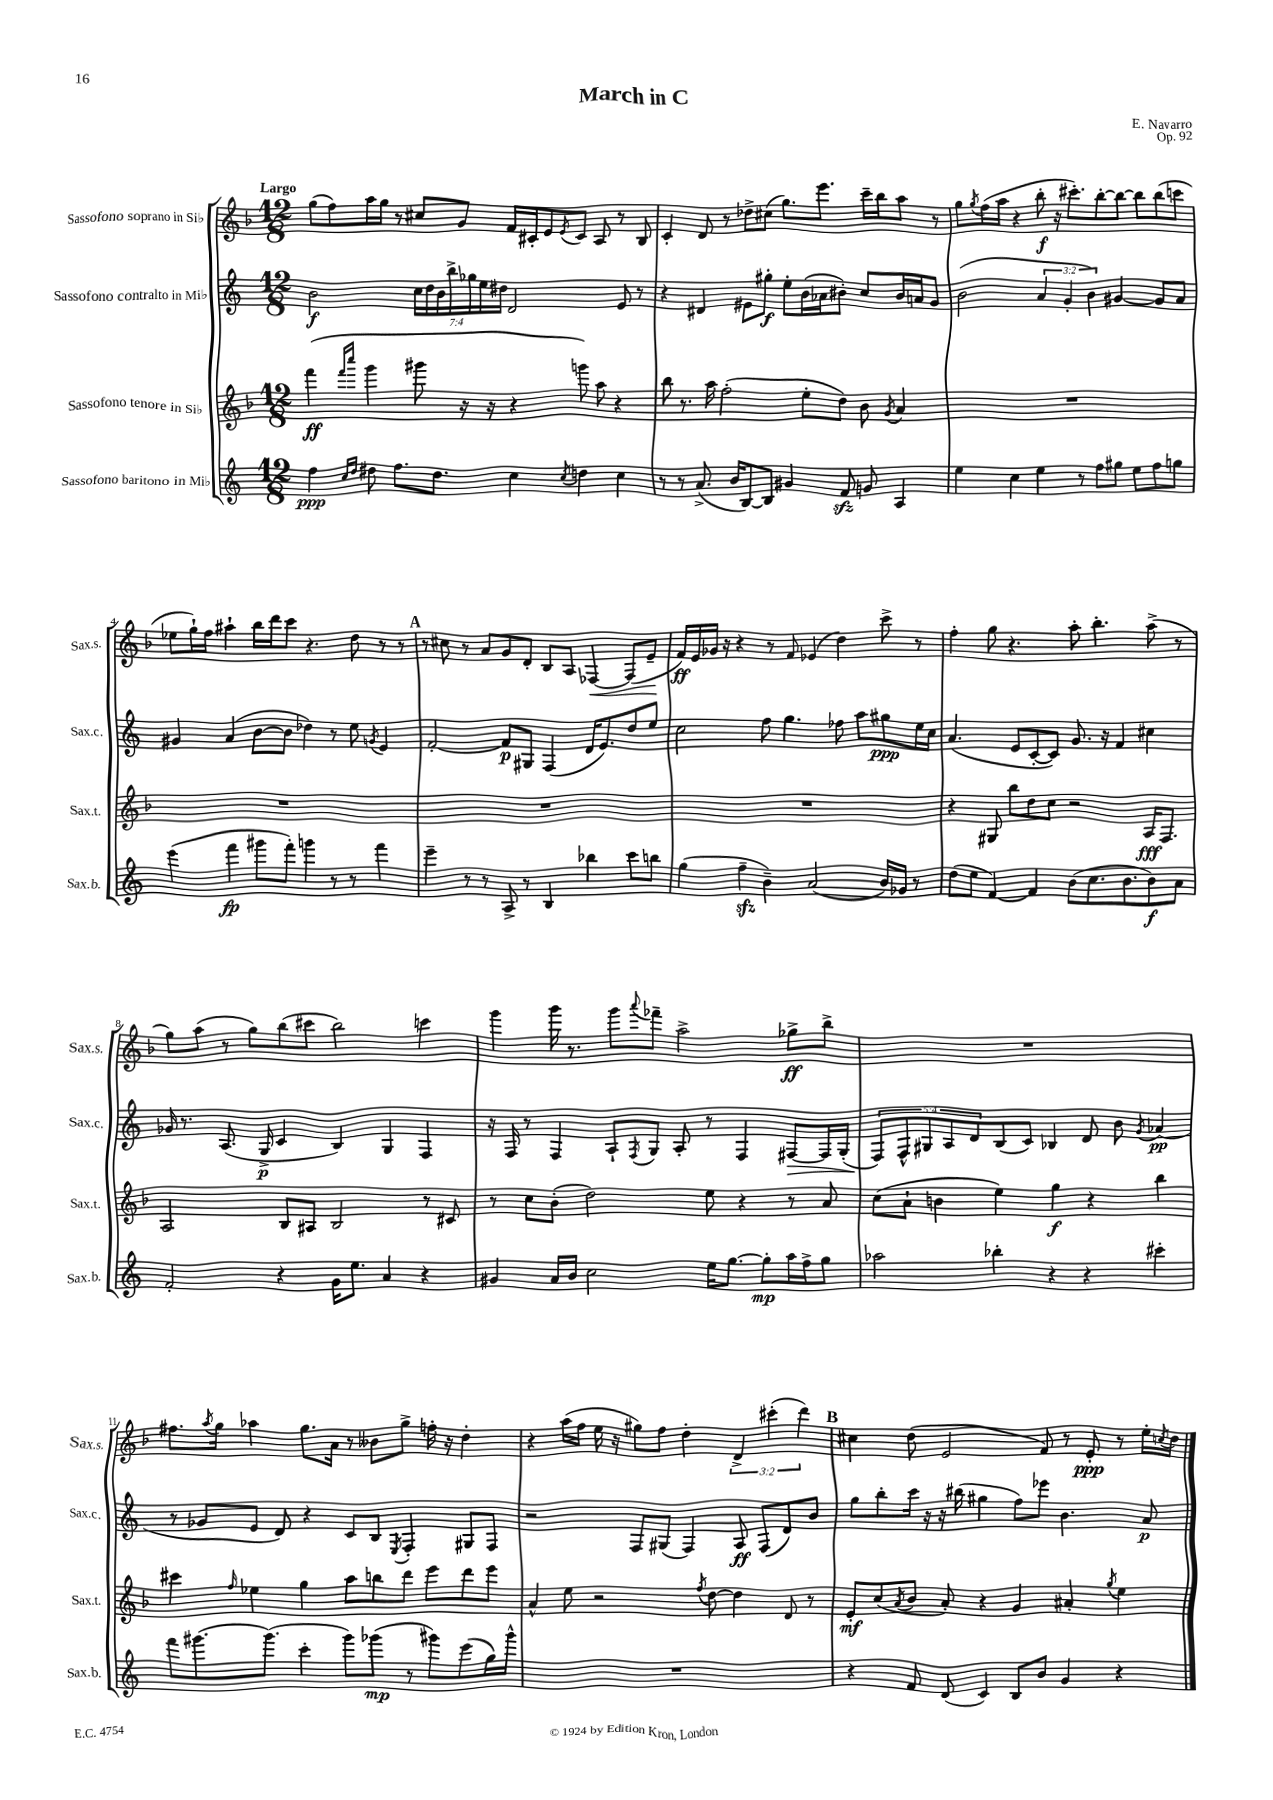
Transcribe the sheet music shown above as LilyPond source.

\header { title = "March in C" composer = "E. Navarro" opus = "Op. 92" }
<<
\new StaffGroup <<
\new Staff = "s0" \with { instrumentName = "Sassofono soprano in Sib" shortInstrumentName = "Sax.s." } {
    \clef treble \key f \major \numericTimeSignature \time 12/8 \override Staff.TupletNumber.text = #tuplet-number::calc-fraction-text \tempo "Largo"
    g''8( f''8) a''16 g''16 r8 cis''8 g'8 f'16 cis'16-. e'8 \acciaccatura { e'8 } cis'8 a8 r8 bes8 |
    c'4-. d'8 r8 des''8-> cis''8( g''8.) e'''8. c'''16-- bes''16 a''8 r8 |
    g''8 \acciaccatura { g''8 } f''16( a''16 r4 bes''8-.\f r16 cis'''8.-.) bes''8~-. bes''8~ bes''8 bes''8( c'''8 |
    ees''8 g''16-!) f''16 ais''4-! bes''16 d'''16 c'''8 r4. d''8 r8 r8 |
    \mark \markup { \bold "A" } r8 cis''8 r8 a'8 g'8 d'8-. bes8 a8 fes4~\< fes8( e'8--\! |
    f'16\ff) e'16 ges'16 r16 r4 r8 f'8 ees'4( d''4) c'''8-> r8 |
    f''4-. g''8 r4. a''8-. bes''4.-. a''8->( r8 |
    g''8) a''8( r8 g''8) bes''8( cis'''8 bes''2) c'''4 |
    g'''4 g'''16 r8. g'''8 \appoggiatura { a'''8 } fes'''8-- a''2-> ges''8->\ff bes''8-> |
    R1. |
    fis''8. \acciaccatura { a''8 } g''16 aes''4 g''8. a'16 r8 beses'8 g''8-> f''16-. r16 d''4-. |
    r4 a''16( f''16 e''16 r16 gis''8) f''8 d''4-. \tuplet 3/2 { d'4-> cis'''4-.( d'''4) } |
    \mark \markup { \bold "B" } cis''4 d''8( e'2 f'8) r8 e'8-.\ppp r8 e''16-. \acciaccatura { c''8 } d''16 \bar "|." |
}
\new Staff = "s1" \with { instrumentName = "Sassofono contralto in Mib" shortInstrumentName = "Sax.c." } {
    \clef treble \key c \major \numericTimeSignature \time 12/8 \override Staff.TupletNumber.text = #tuplet-number::calc-fraction-text
    b'2\f \tuplet 7/4 { c''16 d''16 b'16 b''16-> ges''16 e''16 dis''16 } d'2 e'8 r8 |
    r4 dis'4 eis'8 gis''8-.\f e''8-. b'16( aes'16 bis'8-.) c''8 bis'16 a'16 g'8 |
    b'2( \tuplet 3/2 { a'4 g'4-. b'4) } gis'4~ gis'8 a'8 |
    gis'4 a'4( b'8~ b'8 des''4) r8 e''8 \acciaccatura { g'8 } e'4 |
    \mark \markup { \bold "A" } f'2~-. f'8\p gis8 f4( d'16 e'8.) d''8 e''8 |
    c''2 f''8 g''4. fes''8 a''8 gis''8\ppp e''16 c''16 |
    a'4.( e'8 c'8~-. c'8) g'8. r16 f'4 cis''4 |
    ges'16 r8. a8.( g16->\p c'4 b4) g4 f4 |
    r16 f16 r8 f4 a8-! \acciaccatura { f8 } g8 a8-. r8 f4 fis8~\> fis16 g16-.( |
    \tuplet 5/4 { f8\!) f8-^ gis8 a8 d'8 } b8( c'8) bes4 d'8 b'8 \acciaccatura { g'8 } aes'4\pp( |
    r8 ges'8 e'8 d'8) r4 c'8 b8 \acciaccatura { e8 } f4-. gis8 f8 |
    r2 f8 gis8( f4) a8\ff f8( d'8) b'8 |
    \mark \markup { \bold "B" } g''8 b''8-. c'''16 r16 r16 bis''16( gis''4 f''8) ees'''8 b'4. a'8\p \bar "|." |
}
\new Staff = "s2" \with { instrumentName = "Sassofono tenore in Sib" shortInstrumentName = "Sax.t." } {
    \clef treble \key f \major \numericTimeSignature \time 12/8
    f'''4\ff( \grace { f'''16 c''''16 } g'''4 gis'''8 r16 r16 r4 g'''8) a''8 r4 |
    bes''8 r8. a''16 f''2-.( e''8-. d''8) bes'8 \acciaccatura { g'8 } a'4 |
    R1. |
    R1. |
    \mark \markup { \bold "A" } R1. |
    R1. |
    r4 gis8 bes''8 d''8 c''8 r2 a16\fff f8. |
    a2 bes8 ais8 bes2 r8 cis'8 |
    r8 c''8 bes'8-.( d''2) e''8 r4 r8 a'8 |
    c''8( a'8-! b'4 e''4) g''4\f r4 bes''4 |
    cis'''4 \grace { f''16 } ees''4 g''4 a''8 b''8 d'''8 e'''8 d'''8 e'''8 |
    a'4-^ e''8 r2 \acciaccatura { f''8 } d''8~ d''4 d'8 r8 |
    \mark \markup { \bold "B" } e'8-.\mf c''8( \acciaccatura { a'8 } bes'8 a'8-.) r4 g'4 ais'4-. \acciaccatura { g''8 } e''4 \bar "|." |
}
\new Staff = "s3" \with { instrumentName = "Sassofono baritono in Mib" shortInstrumentName = "Sax.b." } {
    \clef treble \key c \major \numericTimeSignature \time 12/8
    f''4\ppp \grace { c''16 d''16 } dis''8 f''8. dis''8. c''4 \acciaccatura { c''8 } d''4 c''4 |
    r8 r8 a'8.->( b'16 b8~) b8 gis'4 f'8\sfz g'8 a4 |
    e''4 c''4 e''4 r8 f''8 gis''8 e''8 f''8 g''8 |
    e'''4( f'''4\fp gis'''8 f'''8-.) g'''4 r8 r8 f'''4 |
    \mark \markup { \bold "A" } e'''4-- r8 r8 a8-> r8 b4 bes''4 c'''8 b''8 |
    g''4( f''4--\sfz b'4--) a'2( b'16) ges'16 r8 |
    d''8( e''8 f'4~) f'4 b'8( c''8. b'8. b'8\f) a'8 |
    f'2-. r4 g'16 e''8. a'4 r4 |
    gis'4 a'16 b'16 c''2 e''16 g''8.~ g''8-.\mp a''16 f''16-> g''8 |
    aes''2 bes''4-. r4 r4 cis'''4-. |
    f'''8 gis'''8.~ gis'''8.( c'''4-. gis'''8) ges'''8\mp( r8 gis'''8) e'''8( g''16) gis'''16-^ |
    R1. |
    \mark \markup { \bold "B" } r4 f'8 d'8( c'4) b8 b'8 g'4 r4 \bar "|." |
}
>>
>>
